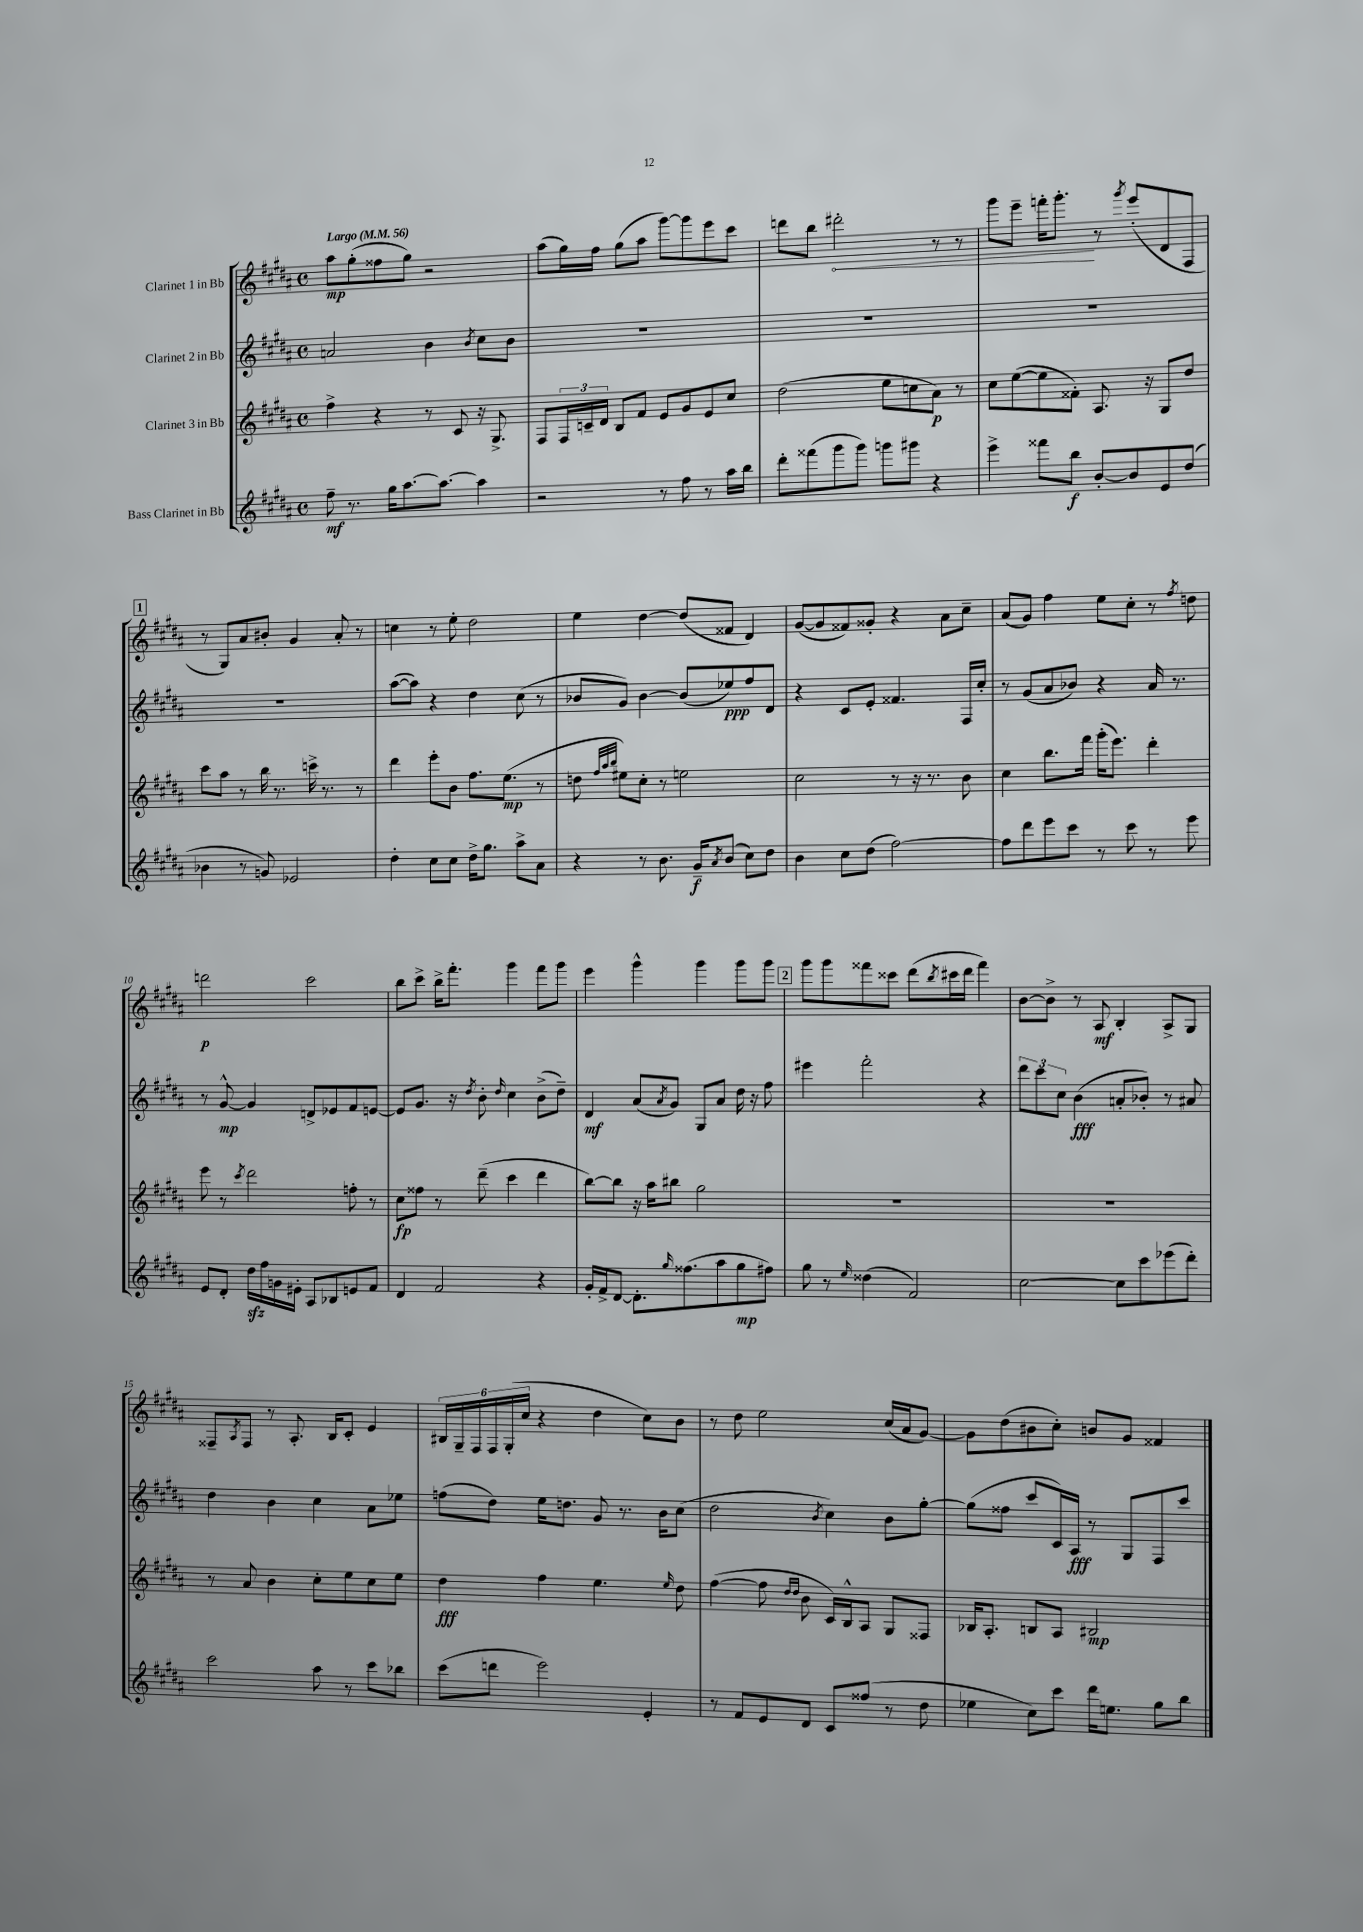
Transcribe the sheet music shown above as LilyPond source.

<<
\new StaffGroup <<
\new Staff = "s0" \with { instrumentName = "Clarinet 1 in Bb" } {
    \clef treble \key b \major \defaultTimeSignature \time 4/4 \tempo "Largo" 4 = 56
    ais''8\mp gis''8-.( fisis''8 gis''8) r2 |
    ais''8( gis''16) fis''16 gis''8( ais''8 gis'''8~) gis'''8 e'''8 cis'''8 |
    d'''8 b''8 \once \override Hairpin.circled-tip = ##t dis'''2-.\< r8 r8 |
    gis'''8 e'''8-- f'''16-. gis'''8.-.\! r8 \acciaccatura { gis'''8 } e'''8-.( dis'8 fis8 |
    \mark \markup { \box "1" } r8 gis8) ais'8 bis'8-. gis'4 ais'8-. r8 |
    c''4 r8 e''8-. dis''2 |
    e''4 dis''4~ dis''8( fisis'8 dis'4) |
    gis'8~( gis'8 fisis'8) gisis'8-. r4 ais'8 cis''8-- |
    ais'8( gis'8) fis''4 e''8 cis''8-. r8 \acciaccatura { fis''8 } d''8 |
    d'''2\p cis'''2 |
    b''8 cis'''8-> b''16-> fis'''8.-. gis'''4 fis'''8 gis'''8 |
    e'''4 gis'''4-^ gis'''4 gis'''8 gis'''8 |
    \mark \markup { \box "2" } gis'''8 gis'''8 fisis'''8 cisis'''8 dis'''8( \acciaccatura { b''8 } cis'''16 dis'''16 fisis'''4) |
    b'8~ b'8-> r8 ais8\mf b4-. ais8-> gis8 |
    fisis8-- \acciaccatura { ais8 } fisis8 r8 ais8.-. b16 cis'8-. e'4 |
    \tuplet 6/4 { bis16 gis16-- fis16 fis16 gis16-.( cis''16 } r4 dis''4 cis''8) b'8 |
    r8 dis''8 e''2 cis''16( ais'16 gis'8~) |
    gis'8 dis''8( bis'8 cis''8-.) b'8 gis'8 fisis'4 \bar "|." |
}
\new Staff = "s1" \with { instrumentName = "Clarinet 2 in Bb" } {
    \clef treble \key b \major \defaultTimeSignature \time 4/4
    a'2 b'4 \acciaccatura { b'8 } cis''8 b'8 |
    R1 |
    R1 |
    R1 |
    \mark \markup { \box "1" } R1 |
    ais''8~( ais''8) r4 dis''4 cis''8( r8 |
    bes'8 gis'8) bes'4~ bes'8( ees''8\ppp) fis''8 dis'8 |
    r4 cis'8 e'8-. fisis'4. fis16 cis''16-. |
    r8 gis'8( ais'8 bes'8) r4 ais'16 r8. |
    r8 gis'8~-^\mp gis'4 d'8-> ees'8 fis'8 e'8~ |
    e'8 gis'8. r16 \acciaccatura { dis''8 } b'8-. \grace { dis''16 } cis''4 b'8->( dis''8--) |
    dis'4\mf ais'8( \acciaccatura { ais'8 } gis'8) gis8 ais'8 dis''16 r16 fis''8 |
    \mark \markup { \box "2" } eis'''4 fis'''2-. r4 |
    \tuplet 3/2 { dis'''8 cis'''8 cis''8 } b'4\fff( a'8-. bes'8-.) r8 ais'8 |
    dis''4 b'4 cis''4 ais'8 ees''8 |
    f''8( dis''8) e''16 d''8. gis'8 r8. b'16 cis''8( |
    dis''2 \acciaccatura { b'8 } cis''4) b'8 gis''8~-. |
    gis''8( fisis''8 cis'''8 cis'16) ais16\fff r8 gis8 fis8 cis'''8 \bar "|." |
}
\new Staff = "s2" \with { instrumentName = "Clarinet 3 in Bb" } {
    \clef treble \key b \major \defaultTimeSignature \time 4/4
    fis''4-> r4 r8 cis'8 r16 gis8.-> |
    fis8 \tuplet 3/2 { fis16 c'16-- dis'16 } b8 fis'8 e'8 gis'8 e'8 cis''8 |
    dis''2( e''8 c''8 ais'8\p) r8 |
    cis''8 e''8~( e''8 fisis'8-.) ais8. r16 gis8 dis''8 |
    \mark \markup { \box "1" } cis'''8 ais''8 r8 b''16 r8. c'''16-> r8. r8 |
    dis'''4 e'''8-. b'8 fis''8. e''8.\mp( r8 |
    d''8 \grace { fis''32 ais''32 b''32 } eis''8) cis''8-. r8 e''2 |
    cis''2 r8 r16 r8. b'8 |
    cis''4 b''8. fis'''16 gis'''16-.( e'''8.) dis'''4-. |
    e'''8 r8 \acciaccatura { cis'''8 } dis'''2 f''8-. r8 |
    cis''8\fp fisis''8 r8 dis'''8--( cis'''4 dis'''4 |
    b''8~) b''8 r16 ais''16 bis''8 gis''2 |
    \mark \markup { \box "2" } R1 |
    R1 |
    r8 ais'8 b'4 cis''8-. e''8 cis''8 e''8 |
    dis''4\fff fis''4 e''4. \grace { e''16 } dis''8 |
    fis''4~( fis''8 \grace { dis''16 dis''16 } b'8 cis'16) b16-^ ais8 gis8 fisis8 |
    bes16 ais8.-. b8 ais8 bis2\mp \bar "|." |
}
\new Staff = "s3" \with { instrumentName = "Bass Clarinet in Bb" } {
    \clef treble \key b \major \defaultTimeSignature \time 4/4
    fis''8--\mf r8. gis''16 ais''8.~ ais''8.~ ais''4 |
    r2 r8 fis''8 r8 ais''16 b''16 |
    dis'''8-. fisis'''8( gis'''8 gis'''8) g'''8 gis'''8 r4 |
    e'''4-> fisis'''8 b''8\f b'8~-. b'8 e'8 dis''8( |
    \mark \markup { \box "1" } bes'4 r8 g'8) ees'2 |
    dis''4-. cis''8 cis''8 dis''16-> gis''8. ais''8-> ais'8 |
    r4 r8 b'8. gis'16--\f \acciaccatura { ais'8 } b'8( cis''8) dis''8 |
    b'4 cis''8 dis''8( fis''2~) |
    fis''8 dis'''8 e'''8 cis'''8 r8 cis'''8 r8 e'''8 |
    e'8 dis'8-. dis''16\sfz fis''16 g'16 eis'16-. ais8 bes8 e'8 fis'8 |
    dis'4 fis'2 r4 |
    gis'16-. fis'16-> dis'8~ dis'8.-. \grace { gis''16 } fisis''8.( ais''8 gis''8\mp fis''8) |
    \mark \markup { \box "2" } gis''8 r8 \grace { e''16 } disis''4( fis'2) |
    cis''2~ cis''8 cis'''8 ees'''8( dis'''8-.) |
    cis'''2 ais''8 r8 cis'''8 bes''8 |
    cis'''8( d'''8 e'''2) e'4-. |
    r8 fis'8 e'8 dis'8 cis'8 fisis''8( r8 dis''8 |
    ees''4 cis''8) cis'''8 dis'''16 e''8. gis''8 b''8 \bar "|." |
}
>>
>>
